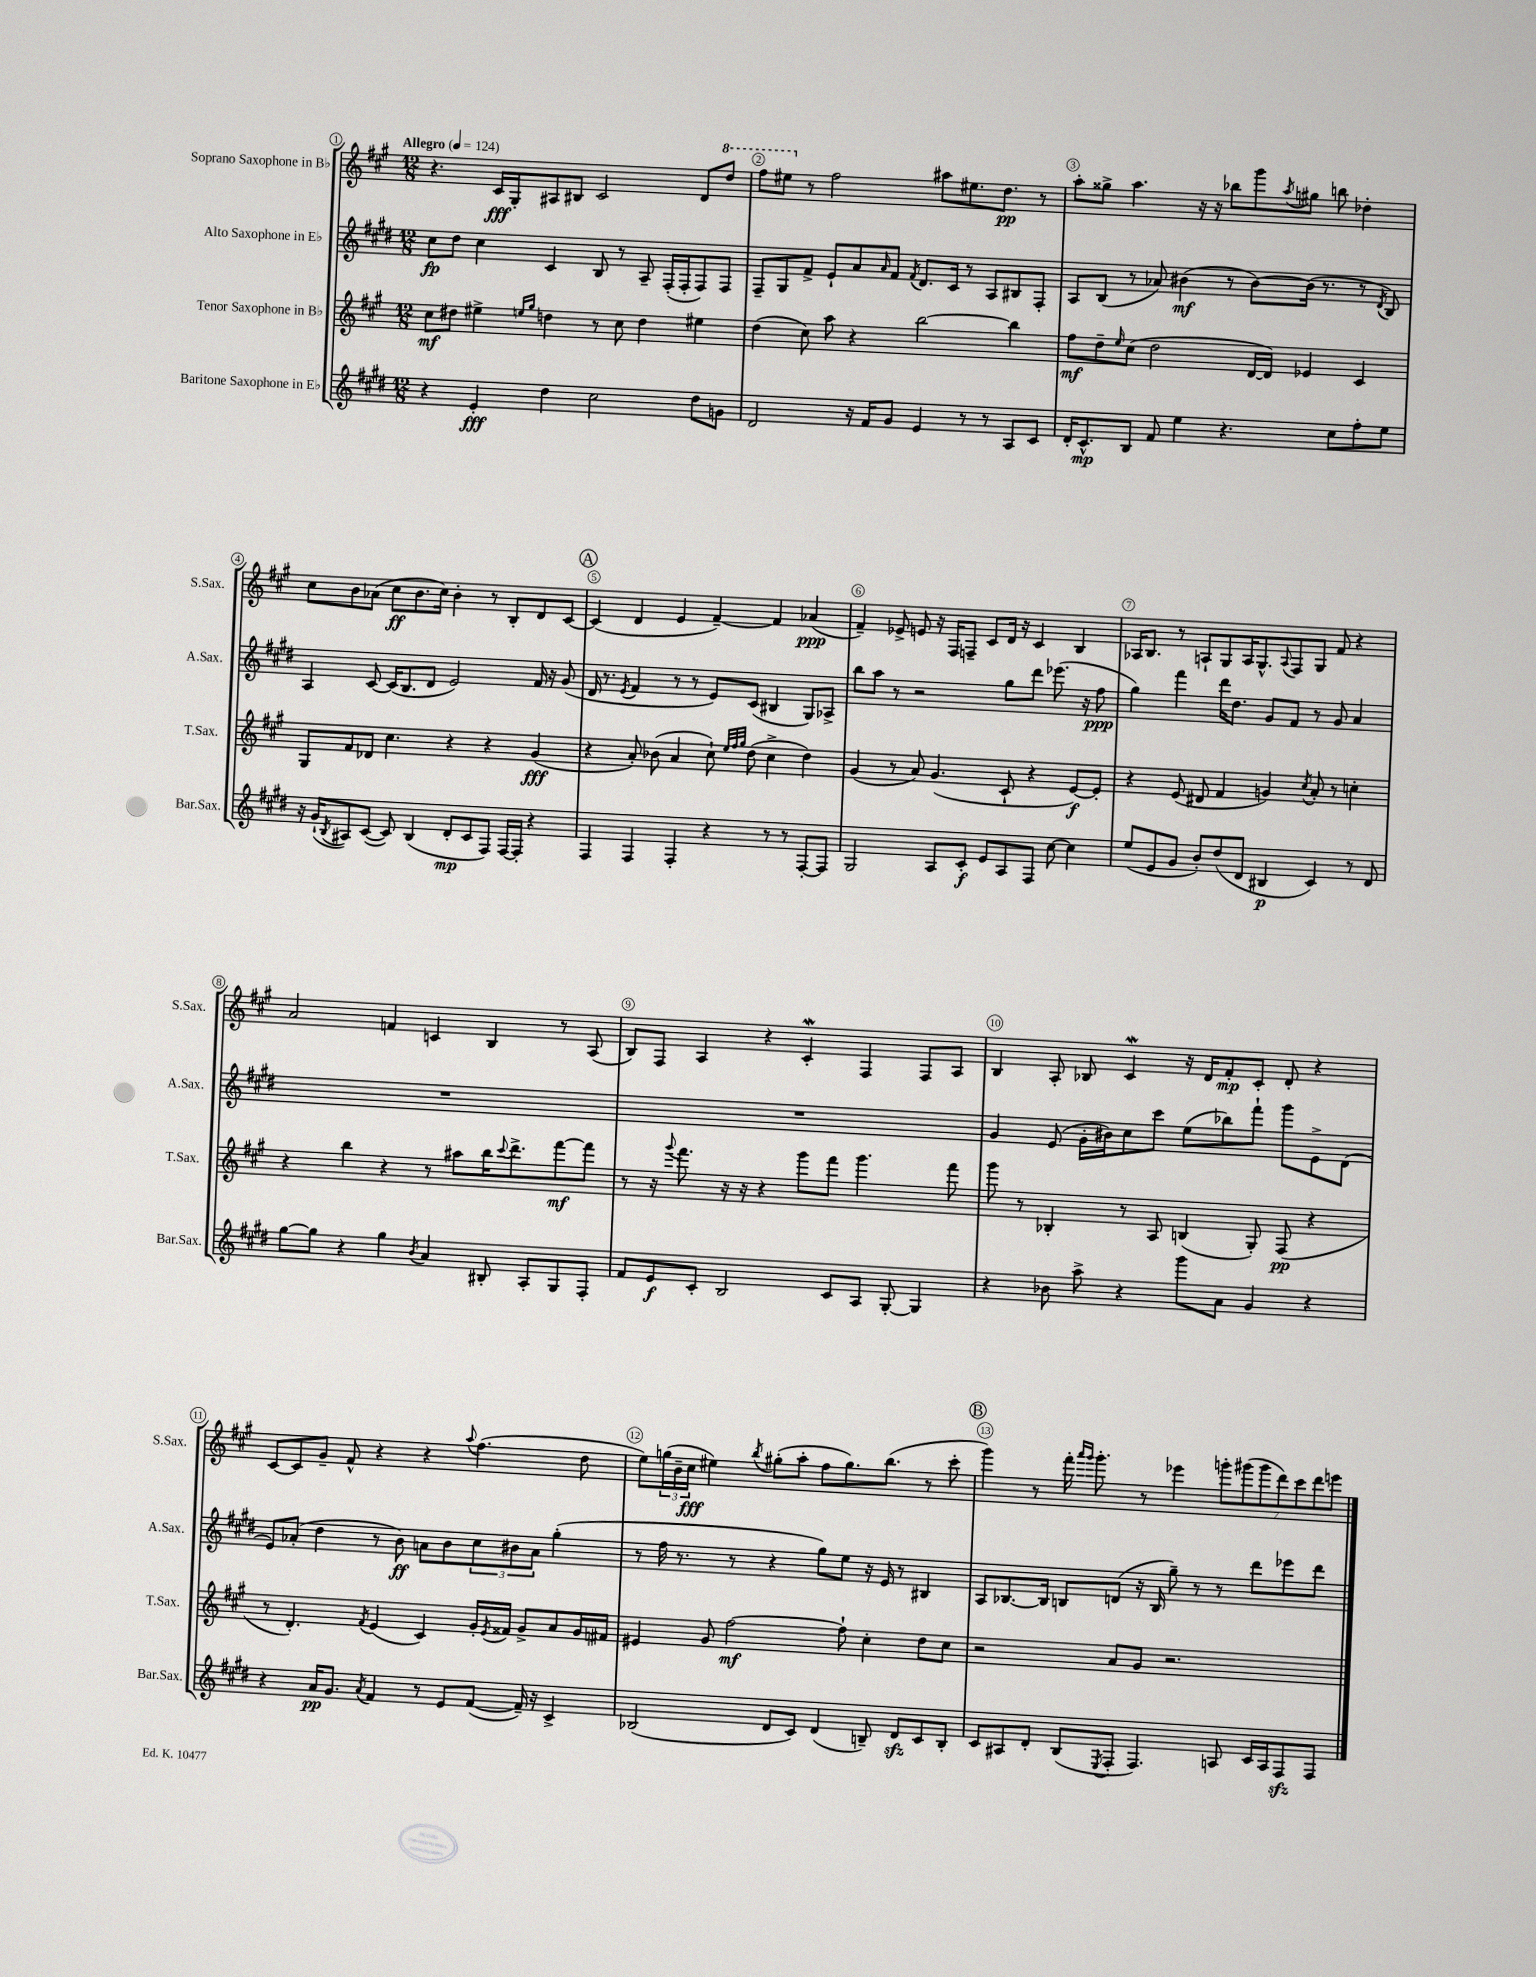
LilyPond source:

<<
\new StaffGroup <<
\new Staff = "s0" \with { instrumentName = "Soprano Saxophone in Bb" shortInstrumentName = "S.Sax." } {
    \clef treble \key a \major \numericTimeSignature \time 12/8 \tempo "Allegro" 4 = 124
    r4. cis'16\fff gis16-. ais8 bis8 cis'2 d'8 \ottava #1 d'''8 |
    fis'''8 eis'''8 \ottava #0 r8 fis''2 ais''8 eis''8. d''8.\pp r8 |
    a''8-. gisis''8-> a''4. r16 r16 bes''8 gis'''8 \acciaccatura { a''8 } gis''8 b''8 des''4-. |
    cis''8 b'8 aes'8( cis''8\ff b'8. cis''16) b'4-. r8 b8-. d'8 cis'8~ |
    \mark \markup { \circle "A" } cis'4( d'4 e'4 fis'4~--) fis'4 aes'4\ppp( |
    fis'4--) ees'8-> e'8 r16 fis16 f8-- cis'8 d'16 r16 cis'4 b4 |
    aes16 b8. r8 a8-! gis8 a16 gis8.-^ \appoggiatura { a8 } fis8 gis8 fis'8 r4 |
    a'2 f'4 c'4 b4 r8 a8( |
    b8) fis8 a4 r4 cis'4-.\mordent fis4 fis8 a8 |
    b4 a8-. bes8 cis'4\mordent r16 d'16 fis'8-.\mp cis'8-. d'8-. r4 |
    cis'8~ cis'8 gis'8-- fis'8-^ r4 r4 \appoggiatura { a''8 } fis''4.( d''8 |
    e''8) \tuplet 3/2 { g''16( b'16-- cis''16\fff } eis''4) \acciaccatura { b''8 } gis''8-.( a''8-. fis''8 gis''8.) b''8.( r8 cis'''8-. |
    \mark \markup { \circle "B" } gis'''4) r8 fis'''16-. \grace { a'''16 gis'''16 } gis'''8.-. r8 ees'''4 \tuplet 7/4 { g'''8-. gis'''8( gis'''8 d'''8) cis'''8 d'''8 e'''8 } \bar "|." |
}
\new Staff = "s1" \with { instrumentName = "Alto Saxophone in Eb" shortInstrumentName = "A.Sax." } {
    \clef treble \key e \major \numericTimeSignature \time 12/8
    cis''8\fp dis''8 cis''4 cis'4 b8 r8 a8-- fis16-.( fis16-. fis8) fis8 |
    fis8-- gis8 fis'8-> e'8-! a'8 \grace { a'16 } fis'8 \acciaccatura { fis'8 } dis'8. cis'16 r8 a8 bis8 fis8-. |
    a8 b8( r8 aes'8) bis'4\mf( r8 bis'8~) bis'16( r8. r8 \acciaccatura { dis'8 } b8) |
    a4 cis'8~ cis'16( b8. dis'8 e'2) fis'16 r16 gis'8( |
    \mark \markup { \circle "A" } dis'16 r8. \acciaccatura { e'8 } fis'4 r8 r8 e'8) cis'8( bis4 gis8) aes8-> |
    b''8 a''8 r8 r2 gis''8 dis'''8 ees'''8.( r16 fis''8\ppp |
    gis''4) fis'''4 dis'''16 dis''8. gis'8 fis'8 r8 gis'8 a'4 |
    R1. |
    R1. |
    gis'4 e'8( gis'16-. bis'16) cis''8 cis'''8 e''8( bes''8) fis'''8-! gis'''8 e'8-> dis'8( |
    e'8) aes'8-.( dis''4 r8 b'8\ff) a'8 b'8 \tuplet 3/2 { cis''8 bis'8 a'8 } gis''4-.( |
    r8 fis''16 r8. r8 r4 gis''8) e''8 r16 e'16 r8 bis4 |
    \mark \markup { \circle "B" } a8 bes8.~ bes16 b8 d'8( r16 b16 gis''8--) r8 r8 dis'''8 ees'''8 dis'''8 \bar "|." |
}
\new Staff = "s2" \with { instrumentName = "Tenor Saxophone in Bb" shortInstrumentName = "T.Sax." } {
    \clef treble \key a \major \numericTimeSignature \time 12/8
    cis''8\mf dis''8 eis''4-> \grace { e''16 gis''16 } d''4 r8 cis''8 d''4 eis''4 |
    d''4( cis''8) a''8 r4 b''2~ b''4 |
    fis''8\mf d''8-- \grace { e''16 } cis''8( d''2 d'16~ d'16) ees'4 cis'4 |
    gis8 fis'8 des'8 cis''4. r4 r4 gis'4\fff( |
    \mark \markup { \circle "A" } r4 a'8-.) bes'8( a'4 cis''8-!) \grace { e''32 fis''32 gis''32 } d''8( cis''4-> d''4) |
    gis'4( r8 a'8) gis'4.( cis'8-! r4 e'8~\f) e'8-. |
    r4 e'8( dis'8 fis'4 g'4) \acciaccatura { cis''8 } a'8-. r8 c''4-. |
    r4 b''4 r4 r8 ais''8 b''16 \appoggiatura { cis'''8 } d'''8.-> fis'''8~\mf fis'''8 |
    r8 r16 \appoggiatura { gis'''8 } fis'''8. r16 r16 r4 gis'''8 fis'''8 gis'''4. fis'''8 |
    gis'''8 r8 bes4-. r8 a8 b4( gis8-.) fis8\pp( r4 |
    r8 d'4.-.) \acciaccatura { fis'8 } e'4( cis'4) gis'16-. \acciaccatura { e'8 } fisis'16 gis'8-> a'8 gis'16 fis'16 |
    eis'4 gis'8 fis''2~\mf fis''8-! cis''4-. d''8 cis''8 |
    \mark \markup { \circle "B" } r2 a'8 gis'8 r2. \bar "|." |
}
\new Staff = "s3" \with { instrumentName = "Baritone Saxophone in Eb" shortInstrumentName = "Bar.Sax." } {
    \clef treble \key e \major \numericTimeSignature \time 12/8
    r4 e'4-.\fff dis''4 cis''2 dis''8 g'8 |
    dis'2 r16 fis'16 gis'8 e'4 r8 r8 a8 cis'8 |
    dis'16-. cis'8.-^\mp b8 fis'8 e''4 r4. cis''8 fis''8-. e''8 |
    r16 gis'16-!( \acciaccatura { b8 } ais8) cis'8~( cis'8) b4( dis'8-.\mp cis'8 fis8) fis16~ fis16-. r4 |
    \mark \markup { \circle "A" } fis4 fis4 fis4-. r4 r8 r8 fis8~-. fis8 |
    gis2 a8 cis'8-.\f e'8 a8 fis8 cis''8~ cis''4 |
    e''8( e'8 gis'8 b'8-.) dis''8( dis'8 bis4\p cis'4) r8 dis'8 |
    gis''8~ gis''8 r4 gis''4 \acciaccatura { b'8 } a'4 bis8-. a8-. gis8 fis8-. |
    fis'8 e'8\f cis'8-. b2 cis'8 a8 gis8~-. gis4 |
    r4 bes'8 a''8-> r4 gis'''8 a'8 gis'4 r4 |
    r4 a'16\pp gis'8. \acciaccatura { a'8 } fis'4 r8 e'8 fis'8~( fis'16--) r16 cis'4-> |
    bes2( dis'8 cis'8) dis'4( b8--) dis'8\sfz cis'8 b8-. |
    \mark \markup { \circle "B" } cis'8 ais8 dis'8-. b8( \acciaccatura { e8 } fis8-. fis4.) a8 cis'16 a16 fis8\sfz fis8 \bar "|." |
}
>>
>>
\layout { \context { \Score \override BarNumber.break-visibility = ##(#f #t #t) barNumberVisibility = #all-bar-numbers-visible \override BarNumber.stencil = #(make-stencil-circler 0.1 0.3 ly:text-interface::print) } }
